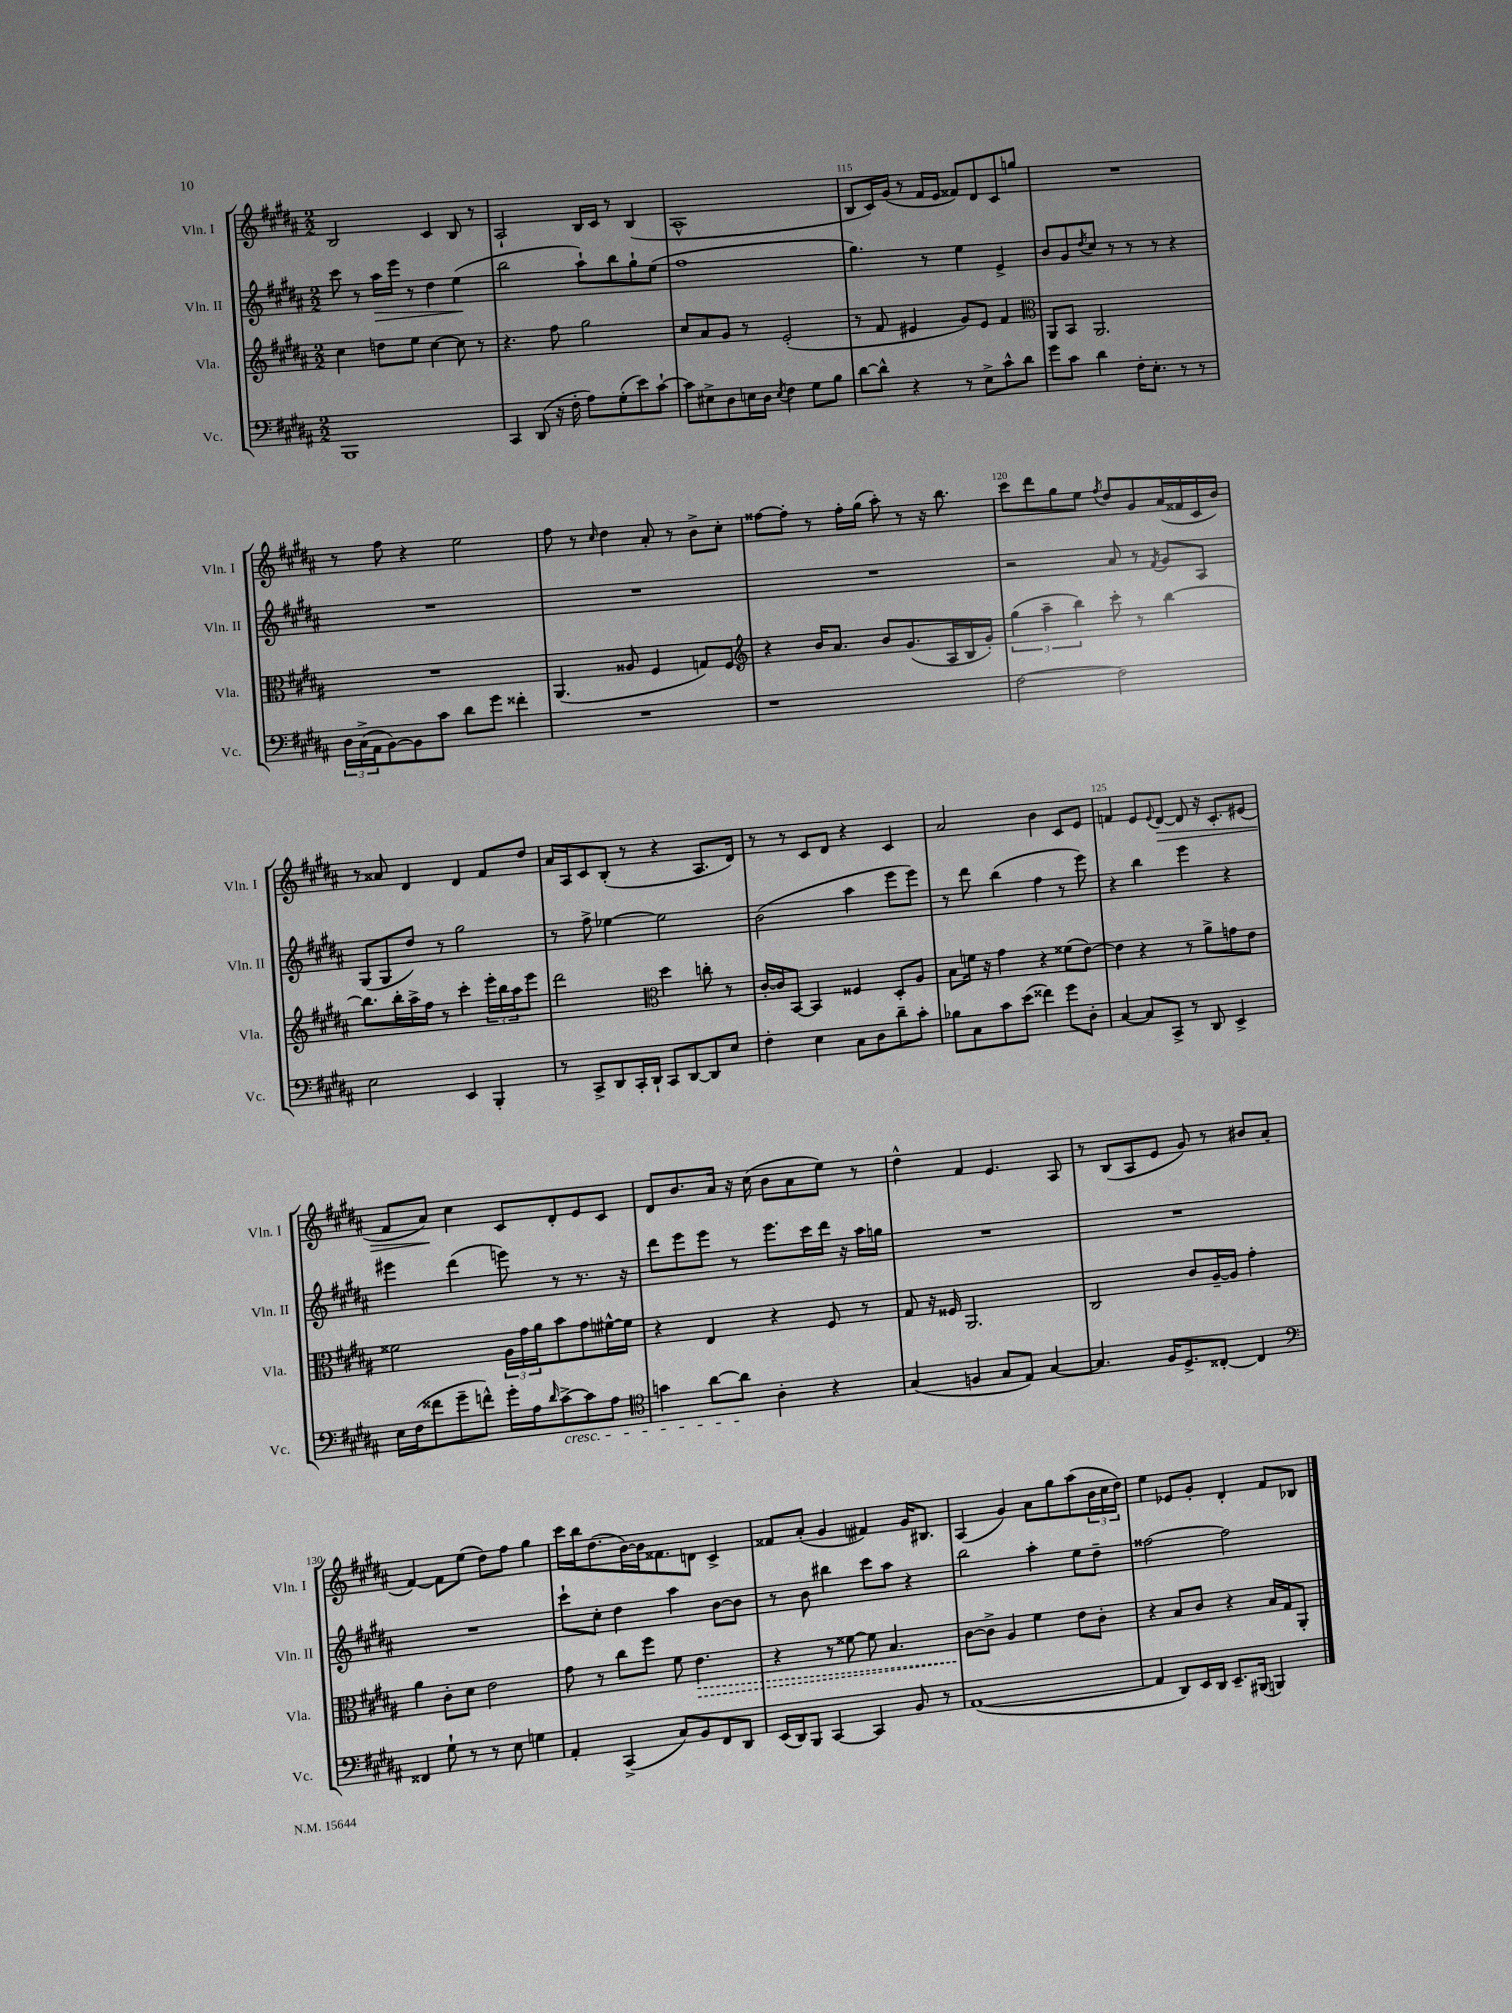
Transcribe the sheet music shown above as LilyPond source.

<<
\new StaffGroup <<
\new Staff = "s0" \with { instrumentName = "Vln. I" shortInstrumentName = "Vln. I" } {
    \clef treble \key b \major \numericTimeSignature \time 2/2
    b2 cis'4 b8 r8 |
    ais2-! b16 cis'16 r8 b4( |
    ais1-^ |
    b8 cis'16) gis'16( r8 fis'16 e'16 fisis'8) dis'8 cis'8 g''8 |
    R1 |
    r8 fis''8 r4 e''2 |
    fis''8 r8 \grace { cis''16 } dis''4 ais'8-. r8 b'8-> cis''8-. |
    fisis''8~ fisis''8-. r8 fisis''16-. gis''16( ais''8-.) r8 r16 b''8. |
    cis'''8 dis'''8 gis''8 e''8 \acciaccatura { fis''8 } dis''8 gis'8 ais'16( fisis'16 cis'16 b'16) |
    r8 aisis'8 dis'4 dis'4 fis'8 dis''8 |
    ais'16 ais16 cis'8 b8-.( r8 r4 ais8. dis'16) |
    r8 r8 cis'8 dis'8 r4 cis'4 |
    ais'2 b'4 cis'8 e'8 |
    f'4 e'8 \appoggiatura { e'8 } dis'8~\> dis'8 r16 cis'8.-. eis'8( |
    fis'8 ais'8\!) cis''4 cis'8 dis'8-. e'8 cis'8 |
    dis'8 b'8. ais'16 r16 cis''16( b'8 ais'8 e''8) r8 |
    dis''4-^ fis'4 e'4. ais8 |
    r8 b8( ais8 e'8 gis'8) r8 bis'8 ais'8( |
    fis'4~) fis'8 e''8( dis''8) fis''8 gis''4 |
    cis'''16 b''16 dis''8.( b'16~) b'16 fisis'8. d'8 cis'4-> |
    fisis'8 ais'8-.( gis'4 fis'4) gis'16 bis8. |
    ais4( gis'4) ais'8 gis''8 ais''8( \tuplet 3/2 { b'16 cis''16 dis''16) } |
    e''4 ees'8 gis'8-. dis'4-. fis'8 bes8 \bar "|." |
}
\new Staff = "s1" \with { instrumentName = "Vln. II" shortInstrumentName = "Vln. II" } {
    \clef treble \key b \major \numericTimeSignature \time 2/2
    cis'''8 r8 ais''16\> e'''16 r8 dis''4 e''4\!( |
    b''2 ais''8-!) b''8 gis''8-! e''8( |
    fis''1 |
    gis''4.) r8 e''4 e'4-> |
    b'8 gis'8 \acciaccatura { dis''8 } cis''8 r8 r8 r8 r4 |
    R1 |
    R1 |
    R1 |
    r2 ais'8 r8 \acciaccatura { fis'8 } gis'8 ais8 |
    gis8( gis8 dis''8) r8 gis''2 |
    r8 fis''8-> ees''4~ ees''2 |
    b'2( ais''4 e'''8 e'''8) |
    r8 dis'''8 b''4( fis''4 r8 e'''8) |
    r4 b''4 e'''4 r4 |
    eis'''4 dis'''4( e'''8) r8 r8. r16 |
    dis'''8 e'''8 e'''8 r8 e'''8. cis'''16 dis'''16 r16 ais''16 g''16 |
    R1 |
    R1 |
    R1 |
    cis'''8-! cis''8-. dis''4 ais''4 b'8~ b'8 |
    r8 b'8 bis''4 cis'''8 ais''8 r4 |
    b''2 ais''4-. e''8 dis''8-- |
    fisis''2~ fisis''2 \bar "|." |
}
\new Staff = "s2" \with { instrumentName = "Vla." shortInstrumentName = "Vla." } {
    \clef treble \key b \major \numericTimeSignature \time 2/2
    cis''4 d''8 e''8 cis''4~ cis''8 r8 |
    r4. fis''8 gis''2 |
    cis''8 ais'8 gis'8 r8 e'2-.( |
    r8 fis'8 eis'4 gis'8) eis'8 fis'4 |
    \clef alto ais,8 b,8 ais,2. |
    R1 |
    ais,4.( aisis8 fis4 g8) fis8 |
    \clef treble r4 b'16 ais'8. b'8 gis'8.( ais16 b16 gis'16-.) |
    \tuplet 3/2 { gis''4( ais''4-- b''4) } cis'''8-. r8 b''4~ |
    b''8. b''16-. ais''16-> fis''16 r8 cis'''4-. \tuplet 3/2 { e'''16-. b''16 ais''16 } e'''8 |
    dis'''2 \clef alto dis''4 c''8-. r8 |
    cis'16~-. cis'16 b,8~ b,4 fisis4 dis8-. ais8 |
    b8 f'16 r16 gis'4 r4 fisis'8( e'8~) |
    e'4 r4 r8 ais'8-> g'8 e'8 |
    fisis'2 \tuplet 3/2 { ais16 gis'16 ais'16 } b'8 gis'8 fis'16~-^ fis'16 |
    r4 e4 r4 fis8 r8 |
    gis8 r16 fisis16 ais,2. |
    cis2 cis'8 ais16~-- ais16 gis'4-. |
    ais'4 cis'8-. dis'8 e'2 |
    gis'8 r8 cis''8 fis''8 fis'8 \once \override Hairpin.style = #'dashed-line e'4.\> |
    r4 r8 fisis'8~ fisis'8 b4. |
    cis'8~\! cis'8-> ais4 fis'4 e'8 cis'8-. |
    r4 b8 cis'8 r4 b16 gis16 ais,8-. \bar "|." |
}
\new Staff = "s3" \with { instrumentName = "Vc." shortInstrumentName = "Vc." } {
    \clef bass \key b \major \numericTimeSignature \time 2/2
    b,,1 |
    cis,4 dis,8( r16 fis16-. ais8) gis8-.( e'8) cis'8~-! |
    cis'8 eis8-> dis8 e16 dis16 \acciaccatura { e8 } fis4 gis8 b8 |
    dis'8~ dis'8-^ r4 r8 e8-> cis'8-^ dis'8 |
    gis'8 cis'8 dis'4 fis16-. e8.-. r8 r8 |
    \tuplet 3/2 { dis16 cis16->( ais,16 } b,8~) b,8 cis'8 dis'8 gis'8 fisis'4-. |
    R1 |
    r1 |
    fis2~ fis2 |
    e2 e,4 b,,4-. |
    r8 cis,8-> dis,8 cis,16-. dis,16-! cis,8 dis,8~ dis,8 e8 |
    fis4-. e4 cis8 dis8 dis'8-- cis'8-. |
    bes8 cis8 cis'8 e'8( fisis'4) gis'8 dis8-. |
    cis4~ cis8 cis,8-> r8 dis,8 e,4-> |
    e16 fis16( fisis'8 gis'8-- f'8-^) gis'16-. ais16 \grace { dis'16 } cis'8~->\cresc cis'8 ais8 |
    \clef tenor g'4 ais'8~ ais'8\! ais4-. r4 |
    gis4( f4 gis8 e8) gis4~ |
    gis4. fis16 dis8.-> cisis8~-. cisis4 |
    \clef bass fisis,4 gis8-! r8 r8 e8 g4 |
    ais,4-. cis,4->( cis8) b,8 fis,8 dis,8 |
    e,16( dis,16) b,,8 cis,4~ cis,4 b,8 r8 |
    ais,1~( |
    ais,4 dis,8) e,16 dis,16 e,8.-- bis,,16( b,,4) \bar "|." |
}
>>
>>
\layout { \context { \Score currentBarNumber = #112 \override BarNumber.break-visibility = ##(#f #t #t) barNumberVisibility = #(every-nth-bar-number-visible 5) } }
